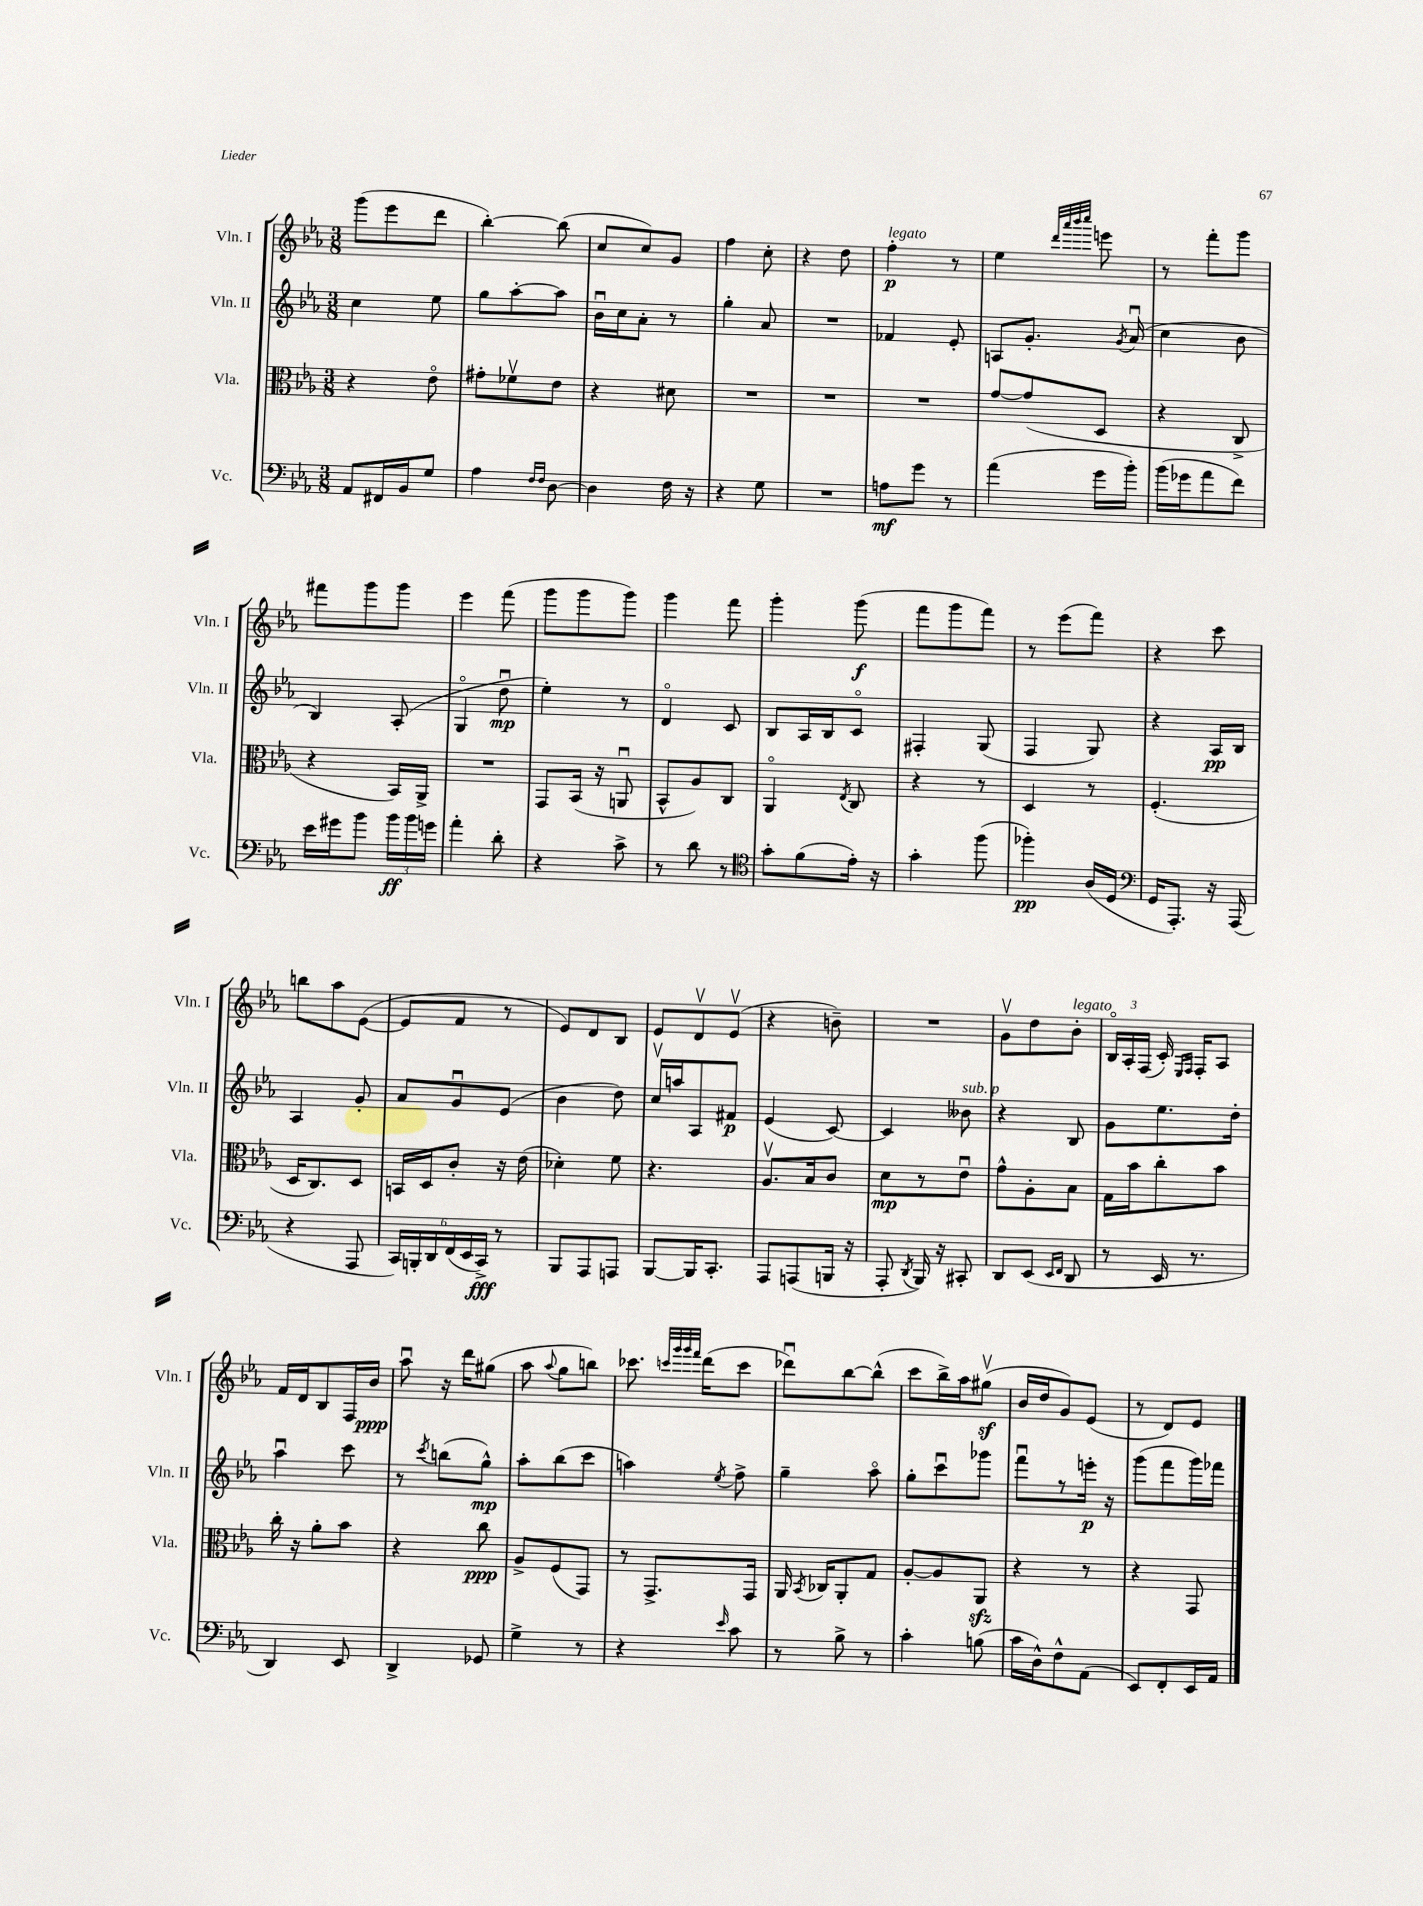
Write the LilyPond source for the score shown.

<<
\new StaffGroup <<
\new Staff = "s0" \with { instrumentName = "Vln. I" shortInstrumentName = "Vln. I" } {
    \clef treble \key ees \major \numericTimeSignature \time 3/8
    \autoBeamOff g'''8[( ees'''8 d'''8] |
    bes''4~-.) bes''8( |
    c''8[ c''8) g'8] |
    f''4 c''8-. |
    r4 d''8 |
    f''4-.\p^\markup { \italic "legato" } r8 |
    ees''4 \grace { d'''32[ aes'''32 bes'''32 c''''32] } e'''8 |
    r8 f'''8[-. g'''8] |
    fis'''8[ g'''8 g'''8] |
    ees'''4 f'''8( |
    g'''8[ g'''8 g'''8]) |
    g'''4 f'''8 |
    g'''4-. g'''8\f( |
    f'''8[ g'''8 f'''8]) |
    r8 ees'''8[( f'''8]) |
    r4 c'''8 |
    b''8[ aes''8 ees'8]~( |
    ees'8[ f'8] r8 |
    ees'8[) d'8 bes8] |
    ees'8[ d'8\upbow ees'8]\upbow( |
    r4 b'8--) |
    R4. |
    g'8[\upbow d''8 bes'8]-.^\markup { \italic "legato" } |
    \tuplet 3/2 { bes16[\flageolet aes16-. f16]( } c'16-.) \grace { ees16[ f16] } f16[-. aes8] |
    f'16[ d'16 bes8 f16 bes'16]\ppp |
    aes''8\downbow r16 d'''16[ gis''8]( |
    aes''8 \appoggiatura { aes''8 } g''8[ b''8]) |
    ces'''8. \grace { c'''32[ g'''32 g'''32 f'''32] } d'''16[( c'''8] |
    des'''8[\downbow) bes''8~ bes''8]-^( |
    c'''8[ bes''16->) aes''16 gis''8]\upbow\sf( |
    bes'16[ d''16 g'8) ees'8]( |
    r8 d'8[) ees'8] \bar "|." |
}
\new Staff = "s1" \with { instrumentName = "Vln. II" shortInstrumentName = "Vln. II" } {
    \clef treble \key ees \major \numericTimeSignature \time 3/8
    \autoBeamOff c''4 ees''8 |
    g''8[ aes''8~-. aes''8] |
    bes'16[\downbow c''16 aes'8]-. r8 |
    g''4-. aes'8 |
    R4. |
    fes'4 ees'8-. |
    a8[ g'8.]-. \acciaccatura { g'8 } aes'16\downbow( |
    c''4 bes'8 |
    bes4) aes8-.( |
    g4\flageolet d''8\downbow\mp |
    ees''4-.) r8 |
    d'4\flageolet c'8 |
    bes8[ aes16 bes16 c'8]\flageolet |
    fis4-. g8( |
    f4 g8) |
    r4 aes16[\pp bes16] |
    aes4 g'8-. |
    aes'8[ g'8\downbow ees'8]( |
    bes'4 d''8) |
    c''16[\upbow a''16 aes8 fis'8]\p |
    ees'4( c'8~) |
    c'4 beses'8^\markup { \italic "sub. p" } |
    r4 bes8 |
    g'8[ ees''8. d''16]-. |
    aes''4\downbow c'''8 |
    r8 \acciaccatura { c'''8 } b''8[( g''8]-^\mp) |
    aes''8[-. bes''8( c'''8] |
    a''4) \acciaccatura { ees''8 } f''8-> |
    g''4-- aes''8\flageolet |
    g''8[-. c'''8\downbow ges'''8] |
    f'''8[\downbow r8 e'''16]-.\p r16 |
    g'''8[( f'''8 g'''16) fes'''16] \bar "|." |
}
\new Staff = "s2" \with { instrumentName = "Vla." shortInstrumentName = "Vla." } {
    \clef alto \key ees \major \numericTimeSignature \time 3/8
    \autoBeamOff r4 ees'8\flageolet |
    gis'8[-. fes'8\upbow ees'8] |
    r4 dis'8 |
    R4. |
    R4. |
    R4. |
    g'8[~ g'8( d8] |
    r4 c8-> |
    r4 bes,16[) aes,16]-> |
    R4. |
    g,8[ bes,16]( r16 a,8\downbow |
    bes,8[-^ aes8) c8] |
    aes,4\flageolet \acciaccatura { ees8 } c8 |
    r4 r8 |
    d4 r8 |
    f4.-.( |
    d16[ c8.) d8] |
    b,16[ d16 c'8]-. r16 ees'16( |
    des'4-.) f'8 |
    r4. |
    aes8.[\upbow bes16 c'8] |
    d'8[\mp r8 ees'8]\downbow |
    g'8[-^ aes8-. bes8] |
    g16[ bes'16 c''8-. bes'8] |
    c''16-. r16 aes'8[-. bes'8] |
    r4 c''8\ppp |
    aes8[-> f8( g,8]) |
    r8 g,8.[-> g,16] |
    aes,16 \acciaccatura { bes,8 } ces16[ aes,8-. g8] |
    aes8[~-. aes8 aes,8]\sfz |
    r4 r8 |
    r4 g,8 \bar "|." |
}
\new Staff = "s3" \with { instrumentName = "Vc." shortInstrumentName = "Vc." } {
    \clef bass \key ees \major \numericTimeSignature \time 3/8
    \autoBeamOff aes,8[ fis,16 bes,16 g8] |
    aes4 \grace { f16[ f16] } d8~ |
    d4 f16 r16 |
    r4 g8 |
    R4. |
    a8[\mf g'8] r8 |
    aes'4( g'16[ bes'16]-.) |
    bes'16[( ges'16 aes'8 f'8]) |
    ees'16[ gis'16 bes'8] \tuplet 3/2 { bes'16[\ff bes'16 g'16] } |
    aes'4-. d'8-. |
    r4 c'8-> |
    r8 d'8 r8 |
    \clef tenor g'8[-. f'8( ees'16]-.) r16 |
    g'4-. f''8( |
    fes''4-.\pp) aes16[( d16] |
    \clef bass g,16[ aes,,8.]-.) r16 aes,,16( |
    r4 aes,,8 |
    \tuplet 6/4 { c,16[) b,,16-. d,16 f,16( ees,16 c,16]->\fff) } r8 |
    bes,,8[ aes,,8 a,,8] |
    bes,,8[~ bes,,16 c,8.]-. |
    aes,,8[ a,,8( b,,16] r16 |
    aes,,8-. \acciaccatura { d,8 } bes,,16) r16 cis,8-. |
    d,8[ ees,8]( \grace { ees,16[ f,16] } d,8 |
    r8 ees,16 r8. |
    d,4) ees,8 |
    d,4-> ges,8 |
    g4-> r8 |
    r4 \grace { ees'16 } c'8 |
    r8 bes8-> r8 |
    c'4-. b8( |
    c'16[ d16-^) f8-^ aes,8]( |
    ees,8[) f,8-. ees,16 aes,16] \bar "|." |
}
>>
>>
\layout { \context { \Score \remove "Bar_number_engraver" } }
